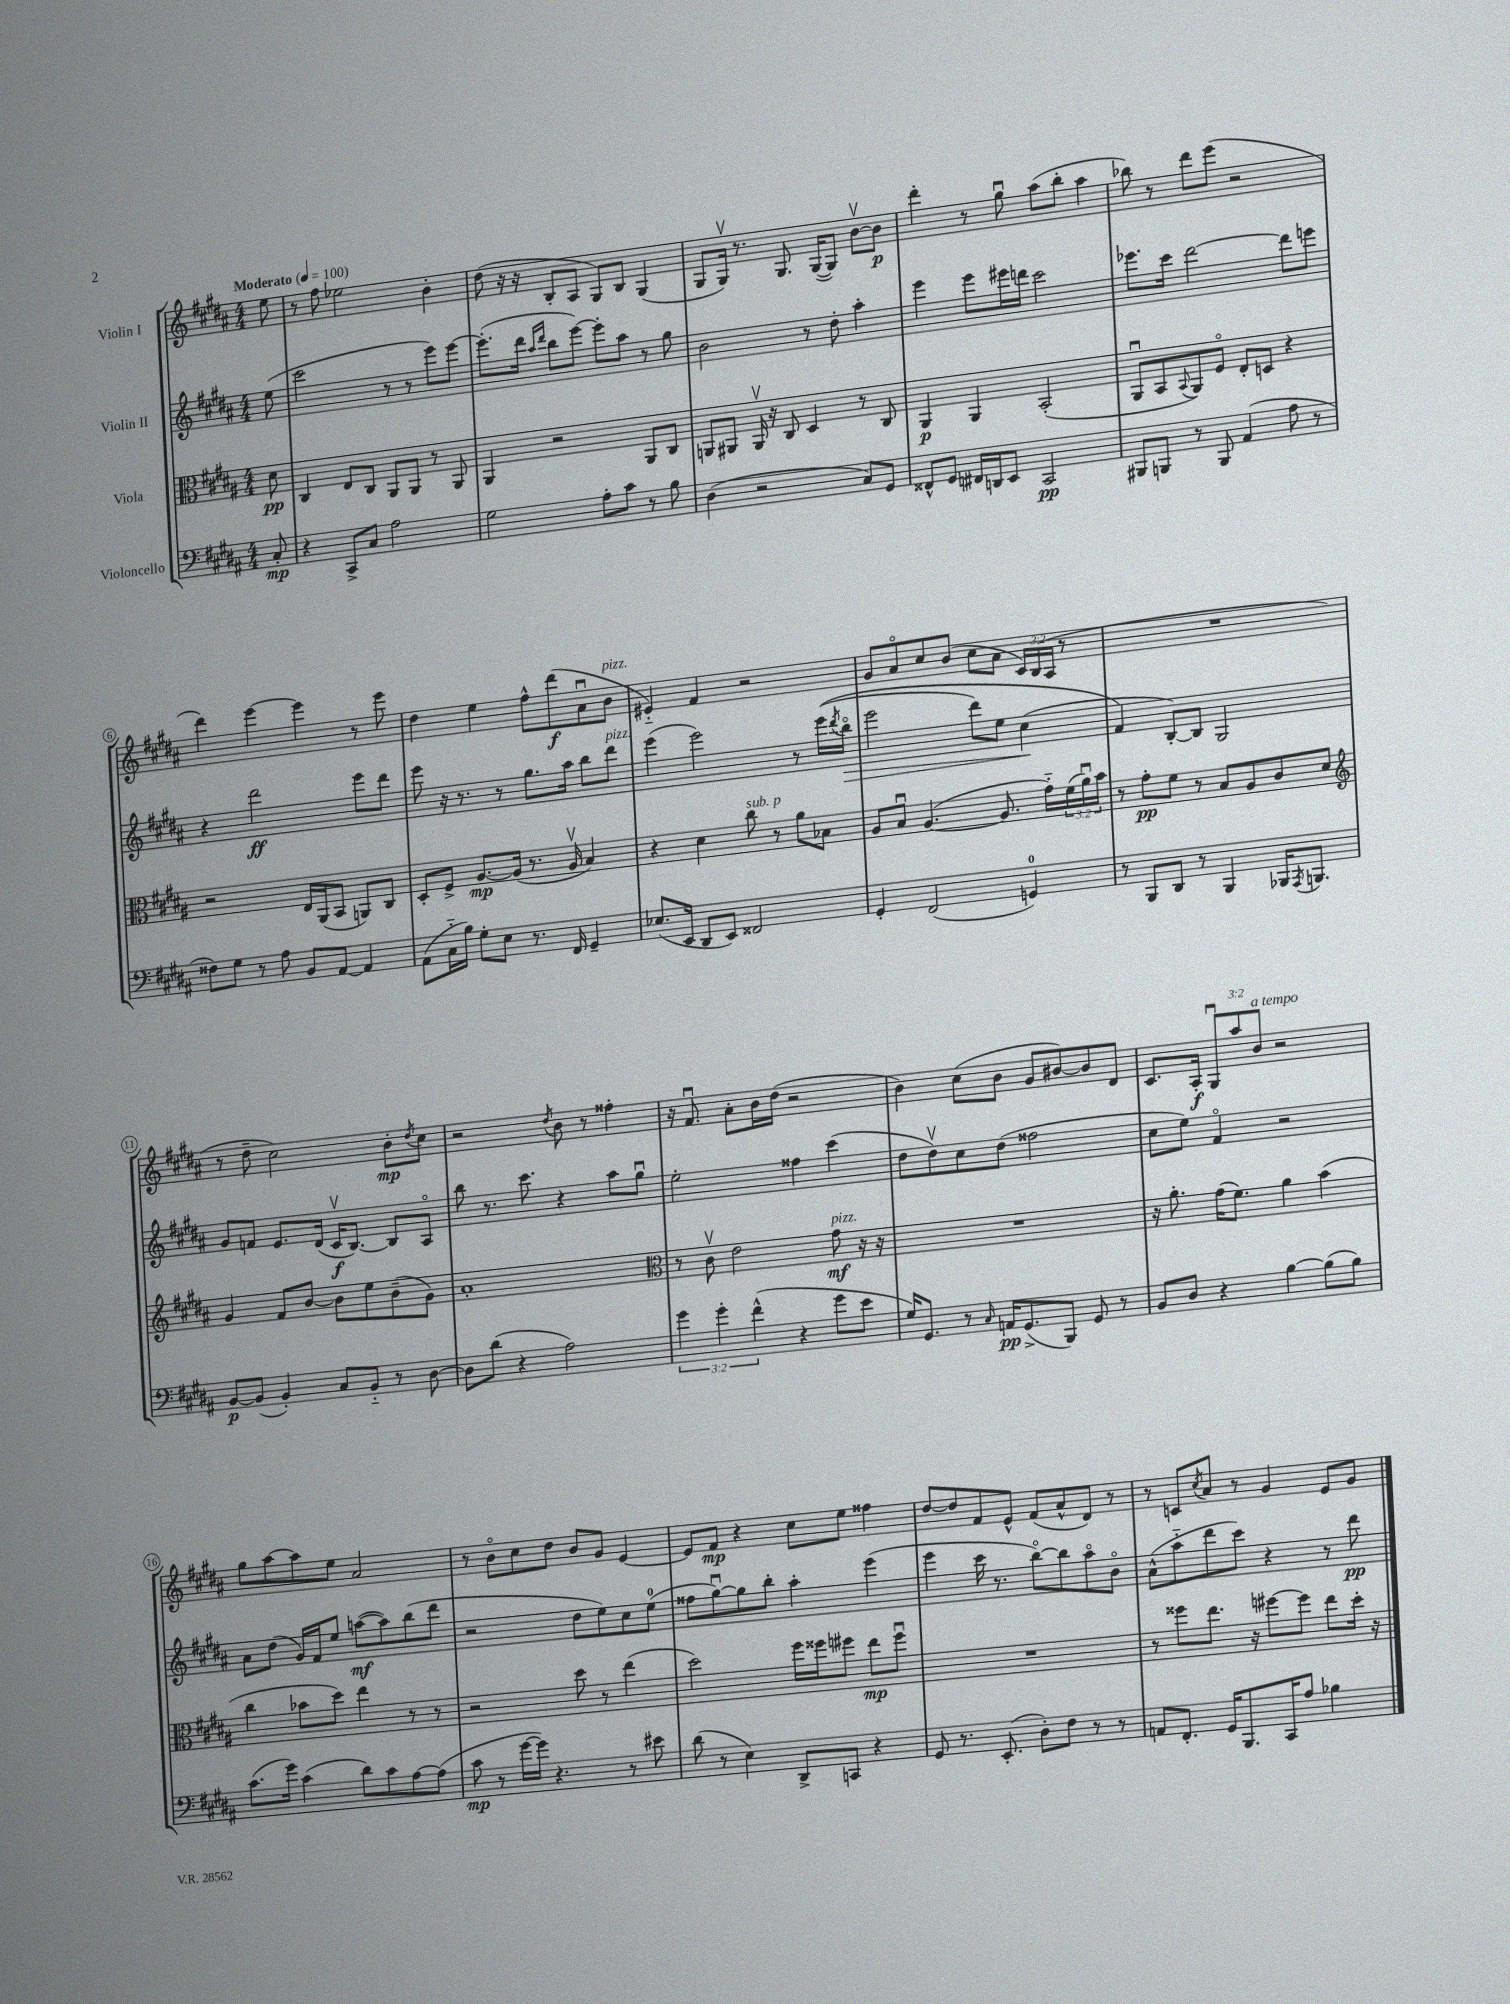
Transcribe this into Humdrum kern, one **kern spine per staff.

**kern	**kern	**kern	**kern
*staff4	*staff3	*staff2	*staff1
*clefF4	*clefC3	*clefG2	*clefG2
*k[f#c#g#d#a#]	*k[f#c#g#d#a#]	*k[f#c#g#d#a#]	*k[f#c#g#d#a#]
*M4/4	*M4/4	*M4/4	*M4/4
*MM100	*MM100	*MM100	*MM100
8C#'	8d#	(8ee	8ee
=	=	=	=
4r	4C#	2ccc#	8r
.	.	.	8ff#
8CC#^	8E	.	2ee-
8C#	8C#	.	.
2A#	8AA#	8r	.
.	8AA#	8r	.
.	8r	8eee)	4b'
.	8AA#	[8eee	.
=	=	=	=
2G#	4AA#	(8.eee']	(8dd#
.	.	.	16r
.	.	16ddd#	16r
.	.	16qqaa#	.
.	.	16qqddd#	.
.	2r	8bb	8B'
.	.	[8eee)	8A#
8A#'	.	8eee']	8G#)
8c#	.	8aa#	8B
8r	8AA#	8r	(4G#
8B	8C#	8gg#	.
=	=	=	=
(4D#	8AA	2b	8G#
.	8AA#	.	16G#v)
.	.	.	8.r
2r	16AA#v	.	.
.	16r	.	.
.	8C#	.	8.G#
.	4D#	8r	.
.	.	.	([16G#
.	.	8dd#'	8G#])
8C#)	8r	4aa#'	[8bv
8GG#	8C#	.	8b]
=	=	=	=
8FF##^^	4AA#	4eee	4ddd#'
8GG#	.	.	.
16FF#	4AA#	8eee	8r
16DD	.	.	.
8EE	.	16eee#	8gg#u
.	.	16ddd	.
2CC#	(2BB'	2ccc#	(8aa#
.	.	.	8bb'
.	.	.	4aa#
=	=	=	=
8BBB#	8AA#u	8.eee-	8bb-)
8BBB	8BB	.	8r
.	.	16ccc#	.
.	8qqBB	.	.
8r	8AA#)	[2ddd#	8ddd#
8BBB	8F#o	.	(8eee
(4AA#	8E'	.	2r
.	8D	.	.
8A#	4r	8ddd#]	.
8r	.	8eee	.
=	=	=	=
8F##)	2r	4r	4ddd#)
8G#	.	.	.
8r	.	2ddd#	[4eee
8A#	.	.	.
8BB	16E	.	4eee]
.	(16AA#	.	.
[8AA#	8BB	.	.
4AA#]	8AA)	8eee	8r
.	8C#	8ddd#	8eee
=	=	=	=
(8AA#	8D#'	8eee	4dd#
16C#'~	8F#^	16r	.
16B)	.	8.r	.
8G#'	[8.A#	.	4ee
8E	.	8r	.
.	(16A#]	.	.
8.r	8.r	8.gg#	8ff#^^
.	.	.	(8ddd#
16FF#	16A#v	16aa#	.
4GG#~	4B)	8bb	8a#u
.	.	8ddd#	8b
=	=	=	=
(8.E-	4r	(4eee	4e#'~)
16EE	.	.	.
8DD#	4d#	2eee)	4f#
8EE)	.	.	.
2FF##	8cc#	.	2r
.	8r	.	.
.	8a#	8r	.
.	8B-	&((16eee	.
.	.	8qddd#	.
.	.	16bbo	.
=	=	=	=
4GG#'	8A#	2eee	8g#
.	8Bu	.	8a#o
(2FF#	([4.A#	.	8cc#
.	.	.	(8b
.	.	8ddd#)	8cc#
.	8.A#]	8ee	8a#
4GG)	.	(4cc#	24c#)
.	.	.	(24B
.	16g#'~)	.	.
.	.	.	24A#
.	(24f#	.	8r
.	24a#u)	.	.
.	24b	.	.
=	=	=	=
8r	8r	4f#&)	1r
8BBB	8g#'	.	.
8DD#	8f#	[8B')	.
8r	8r	8B]	.
4BBB	8B	2G#	.
.	8A#	.	.
16BBB-	8c#	.	.
8qAAA#	.	.	.
8.BBB	.	.	.
.	8d#	.	.
=	=	=	=
*	*clefG2	*	*
[8BB	4g#	8g#	8r
(8BB]	.	8f	8dd#~
4BB')	8f#	8.e	2cc#)
.	[8b	.	.
.	.	(16d#	.
8C#	8b]	16c#v	.
.	.	[8.B)	.
8BB'~	8ee	.	.
8r	(8b~	8B]	8b'
.	.	.	8qdd#
[8D#	8g#)	8A#o	8cc#
=	=	=	=
8D#]	1a#'	8bb	2r
(8d#	.	8.r	.
4r	.	.	.
.	.	8.ccc#	.
.	.	.	8qdd#
2A#)	.	4r	8b
.	.	.	8r
.	.	8aa#	4ff##'
.	.	8gg#u	.
=	=	=	=
*	*clefC3	*	*
6g#	8r	2ee'	16r
.	.	.	8.f#u
.	8c#v	.	.
6g#'	.	.	.
.	2e	.	8a#'
(6f#^^	.	.	.
.	.	.	16b
.	.	.	(16dd#
4r	.	4ff##	2r
8g#	8g#	(4ccc#	.
8e	16r	.	.
.	16r	.	.
=	=	=	=
16G#)	1r	8dd#	4b)
8.GG#	.	.	.
.	.	8dd#v)	.
8r	.	8cc#	(8cc#
16qqC#	.	.	.
16AA	.	(8dd#	8b
(8.GG#^	.	.	.
.	.	2ff##	8g#
8BBB)	.	.	[8b#)
8GG#	.	.	8b#]
8r	.	.	8d#
=	=	=	=
8BB	16r	8cc#	8.c#
.	8.a#'	.	.
8D#	.	8ee)	.
.	.	.	16A#'
4r	(16g#	4f#o	12G#u
.	8.f#)	.	.
.	.	.	12aa#
.	.	.	12b
[4B	4a#	2r	2r
(8B]	(4b	.	.
8B)	.	.	.
=	=	=	=
(8.c#	4cc#	8a#	8gg#
.	.	(8dd#	[8aa#
16g#)	.	.	.
(4c#	8b-	16g#)	8aa#]
.	.	16f#	.
.	8dd#)	8ee	8ee
8d#)	4ee	([8aa	2a#
8c#	.	8aa])	.
[8A#	8r	(8bb	.
(8A#]	8r	8ddd#	.
=	=	=	=
8c#	2r	2r	8r
8r	.	.	8bo
[16g#	.	.	8cc#
16g#])	.	.	.
4.r	.	.	8dd#
.	8dd#	8dd#	8b
.	8r	8ee)	8g#
8r	(4ee	8cc#	[4e
8e#	.	(8ee	.
=	=	=	=
(8d#	2dd#)	8ff##	8e]
8r	.	[8gg#u)	8f#
4E)	.	8gg#]	4r
.	.	8bb'	.
8DD#^	16ff#	4aa#'	8cc#
.	16ff##	.	.
8CC	8ff#	.	8ee
4r	8ee	(4eee	4ff##
.	8ff#u	.	.
=	=	=	=
8GG#	1r	4eee	[8dd#
8.r	.	.	8dd#]
.	.	16ccc#	8f#
(8.EE'	.	8.r	.
.	.	.	8e^^
8D#')	.	[8bbo)	(8f#
8F#	.	8bb]	8a#^^
8r	.	8aa#o	8d#)
8r	.	8bo	8r
=	=	=	=
8AA	8r	(8a#^^	8r
8.FF#'	8ff##	8aa#'~	8c
.	.	.	8qcc#
.	8.ee	8ddd#	8a#
16GG#	.	.	.
8.BBB	.	8ccc#)	8r
.	16r	.	.
.	[8ff#	4r	4g#
16CC#	.	.	.
8A#	8ff#]	.	.
4B-	8ee	8r	8e
.	16dd#'	8ddd#	8g#
.	16r	.	.
==	==	==	==
*-	*-	*-	*-
